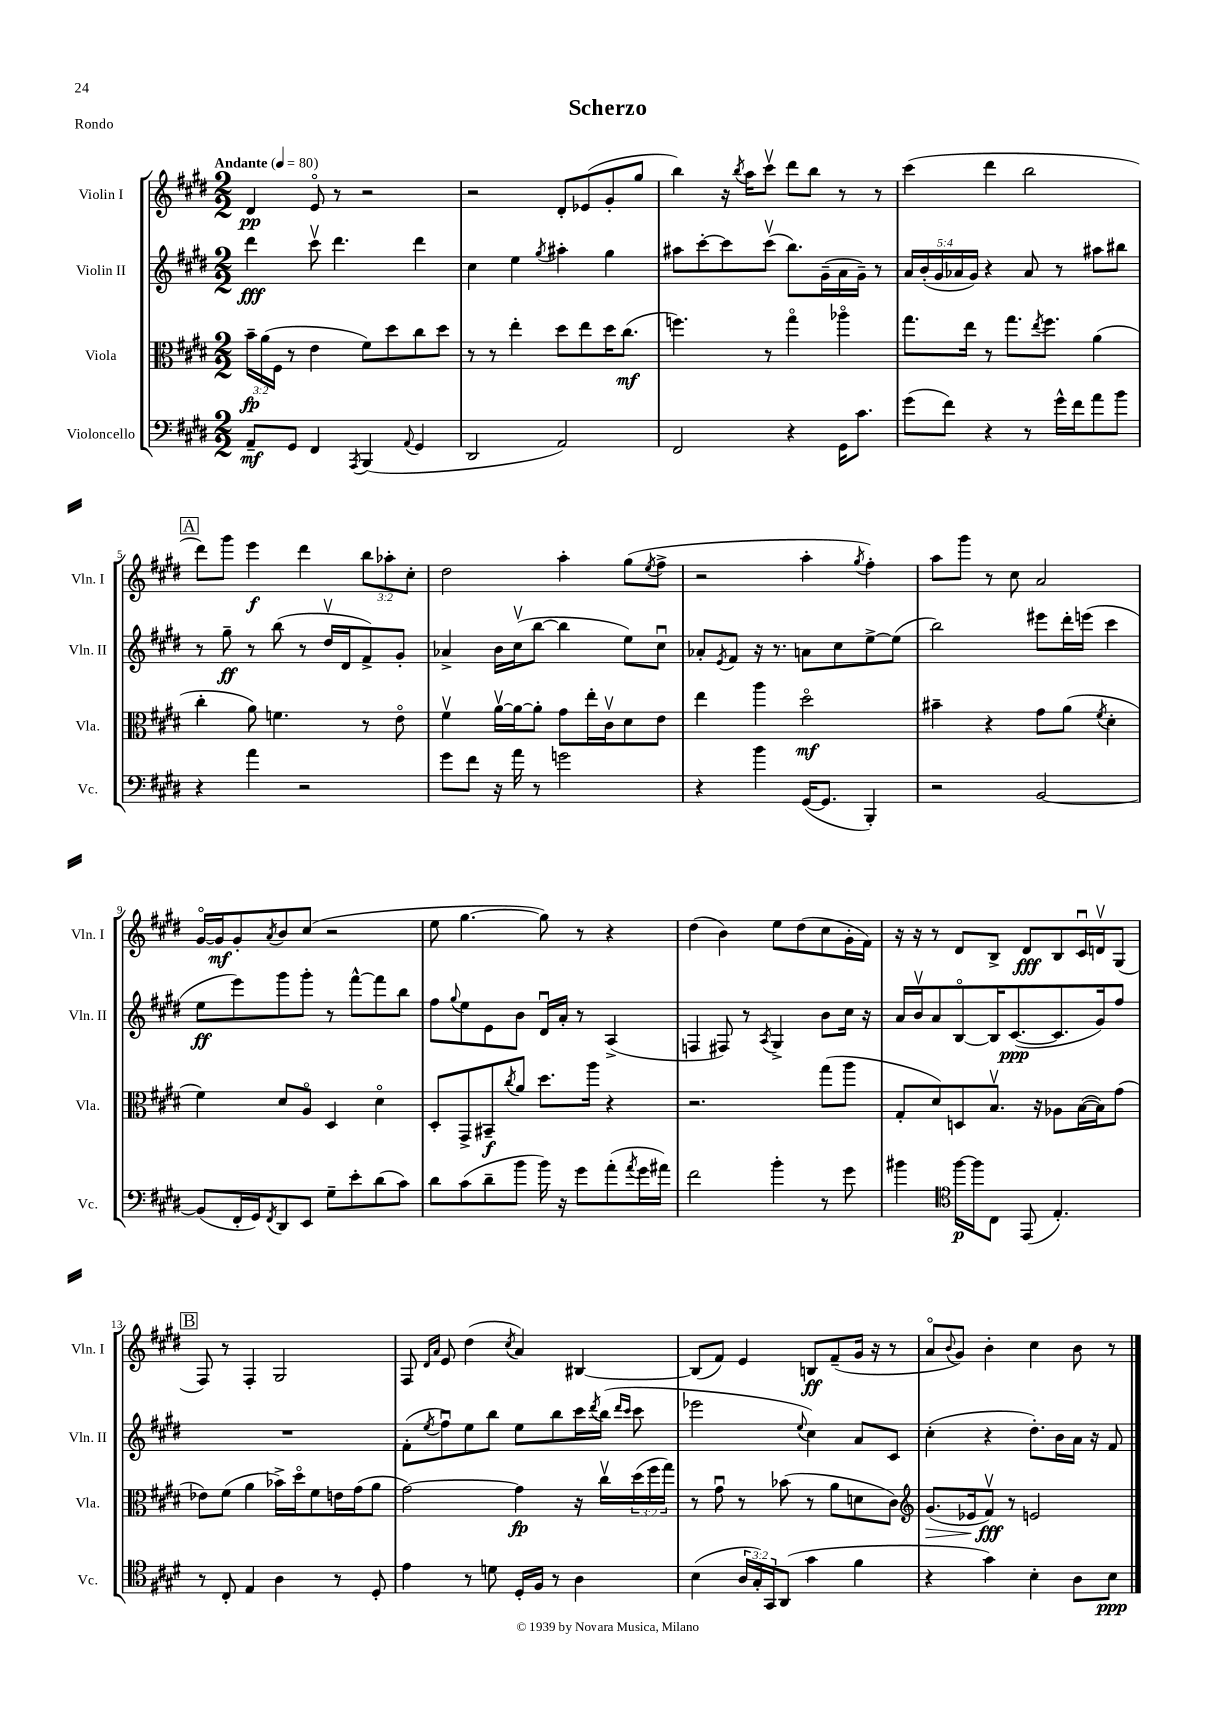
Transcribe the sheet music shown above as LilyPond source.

\header { title = "Scherzo" piece = "Rondo" }
<<
\new StaffGroup <<
\new Staff = "s0" \with { instrumentName = "Violin I" shortInstrumentName = "Vln. I" } {
    \clef treble \key e \major \numericTimeSignature \time 2/2 \override Staff.TupletNumber.text = #tuplet-number::calc-fraction-text \tempo "Andante" 4 = 80
    dis'4\pp e'8\flageolet r8 r2 |
    r2 dis'8-. ees'8( gis'8-. gis''8 |
    b''4) r16 \acciaccatura { b''8 } a''16 cis'''8\upbow dis'''8 b''8 r8 r8 |
    cis'''4( dis'''4 b''2 |
    \mark \markup { \box "A" } dis'''8) gis'''8 e'''4\f dis'''4 \tuplet 3/2 { b''8 aes''8-. cis''8-. } |
    dis''2 a''4-. gis''8( \acciaccatura { e''8 } fis''8-> |
    r2 a''4-. \acciaccatura { gis''8 } fis''4-.) |
    a''8 gis'''8 r8 cis''8 a'2 |
    gis'16~\flageolet gis'16\mf gis'8-. \acciaccatura { a'8 } b'8 cis''8( r2 |
    e''8 gis''4.~ gis''8) r8 r4 |
    dis''4( b'4) e''8 dis''8( cis''8 gis'16-. fis'16) |
    r16 r16 r8 dis'8 b8-> dis'8\fff b8 cis'16\downbow d'16\upbow gis8( |
    \mark \markup { \box "B" } fis8) r8 fis4-. gis2 |
    fis8 \grace { dis'16 a'16 } e'8 dis''4( \acciaccatura { cis''8 } a'4) bis4~ |
    bis8( fis'8) e'4 b8\ff fis'8--( gis'16 r16 r8 |
    a'8\flageolet \appoggiatura { b'8 } gis'8) b'4-. cis''4 b'8 r8 \bar "|." |
}
\new Staff = "s1" \with { instrumentName = "Violin II" shortInstrumentName = "Vln. II" } {
    \clef treble \key e \major \numericTimeSignature \time 2/2 \override Staff.TupletNumber.text = #tuplet-number::calc-fraction-text
    dis'''4\fff cis'''8\upbow dis'''4. dis'''4 |
    cis''4 e''4 \acciaccatura { gis''8 } ais''4-. gis''4 |
    ais''8 cis'''8~-. cis'''8 cis'''8\upbow( b''8.) gis'16--( a'16 gis'16--) r8 |
    \tuplet 5/4 { a'16 b'16-.( gis'16 aes'16 gis'16) } r4 aes'8 r8 ais''8 bis''8 |
    \mark \markup { \box "A" } r8 gis''8--\ff r8 b''8( r8 dis''16\upbow dis'16 fis'8->) gis'8-. |
    aes'4-> b'16 cis''16\upbow( b''8~ b''4 e''8) cis''8\downbow |
    aes'8-. \acciaccatura { e'8 } fis'8 r16 r8. a'8 cis''8 e''8~-> e''8( |
    b''2) eis'''8 dis'''16-. e'''16( cis'''4 |
    e''8\ff e'''8) gis'''8 gis'''8-. r8 fis'''8~-^ fis'''8 b''8 |
    fis''8 \appoggiatura { gis''8 } e''8 e'8 b'8 dis'16\downbow a'16-. r8 a4->( |
    f4 fis8) r8 \acciaccatura { a8 } gis4-> b'8 cis''16 r16 |
    a'16 b'16\upbow a'8 b8~\flageolet b16 cis'8.~\ppp( cis'8. gis'16) fis''8 |
    \mark \markup { \box "B" } R1 |
    fis'8-.( \acciaccatura { e''8 } fis''8\downbow) e''8 b''8 e''8 b''8 cis'''16 \acciaccatura { dis'''8 } b''16( \grace { dis'''16 cis'''16 } cis'''8 |
    ees'''2 \appoggiatura { e''8 } cis''4) a'8 cis'8 |
    cis''4-.( r4 dis''8.-.) b'16 a'16 r16 fis'8 \bar "|." |
}
\new Staff = "s2" \with { instrumentName = "Viola" shortInstrumentName = "Vla." } {
    \clef alto \key e \major \numericTimeSignature \time 2/2 \override Staff.TupletNumber.text = #tuplet-number::calc-fraction-text
    \tuplet 3/2 { b'16--\fp a'16( fis16 } r8 e'4 fis'8) dis''8 cis''8 dis''8 |
    r8 r8 e''4-. dis''8 e''8 dis''16 cis''8.\mf( |
    f''4.) r8 gis''4\flageolet aes''4\flageolet |
    gis''8. e''16 r8 gis''8. \acciaccatura { e''8 } fis''8. a'4( |
    \mark \markup { \box "A" } cis''4-. a'8) f'4. r8 e'8\flageolet |
    fis'4\upbow a'16~\upbow a'16~ a'8-. gis'8 e''16-. cis'16\upbow dis'8 e'8 |
    e''4 a''4 dis''2\flageolet\mf |
    bis'4-- r4 gis'8 a'8( \acciaccatura { fis'8 } dis'4-. |
    fis'4) dis'8 a8\flageolet dis4 dis'4\flageolet |
    dis8-. gis,8-> bis,8--\f \acciaccatura { cis''8 } a'8 dis''8. a''16 r4 |
    r2. gis''8( a''8 |
    gis8-. dis'8) d8 b8.\upbow r16 aes8 b16~( b16) gis'8( |
    \mark \markup { \box "B" } ees'8) fis'8( a'4 bes'16->) dis''16\flageolet fis'8 e'16 gis'16( a'8 |
    gis'2~) gis'4\fp r16 cis''16\upbow \tuplet 3/2 { dis''16( fis''16 gis''16) } |
    r8 gis'8\downbow r8 bes'8( r8 a'8 d'8 cis'8) |
    \clef treble gis'8.\>( ees'16 fis'8\upbow\fff\!) r8 e'2 \bar "|." |
}
\new Staff = "s3" \with { instrumentName = "Violoncello" shortInstrumentName = "Vc." } {
    \clef bass \key e \major \numericTimeSignature \time 2/2 \override Staff.TupletNumber.text = #tuplet-number::calc-fraction-text
    a,8--\mf gis,8 fis,4 \acciaccatura { a,,8 } b,,4( \appoggiatura { a,8 } gis,4 |
    dis,2 a,2) |
    fis,2 r4 gis,16 cis'8. |
    gis'8( fis'8) r4 r8 gis'16-^ fis'16 a'8 b'8 |
    \mark \markup { \box "A" } r4 a'4 r2 |
    gis'8 fis'8 r16 a'16 r8 g'2 |
    r4 b'4 gis,16~( gis,8. b,,4-.) |
    r2 b,2~ |
    b,8( fis,16-. gis,16) \acciaccatura { fis,8 } dis,8 e,8 gis8-- e'8-. dis'8( cis'8) |
    dis'8 cis'8( dis'8-- b'8 b'16) r16 gis'8 a'8-.( \acciaccatura { a'8 } gis'16 ais'16) |
    fis'2 b'4-. r8 gis'8 |
    bis'4 \clef tenor fis''16~\p fis''16 cis8 e,8( e4.-.) |
    \mark \markup { \box "B" } r8 cis8-. e4 a4 r8 dis8-. |
    e'4 r8 d'8 dis16-. fis16 r8 a4 |
    b4( \tuplet 3/2 { a16 gis16-.) gis,16 } a,8( gis'4 fis'4 |
    r4 gis'4) b4-. a8 b8\ppp \bar "|." |
}
>>
>>
